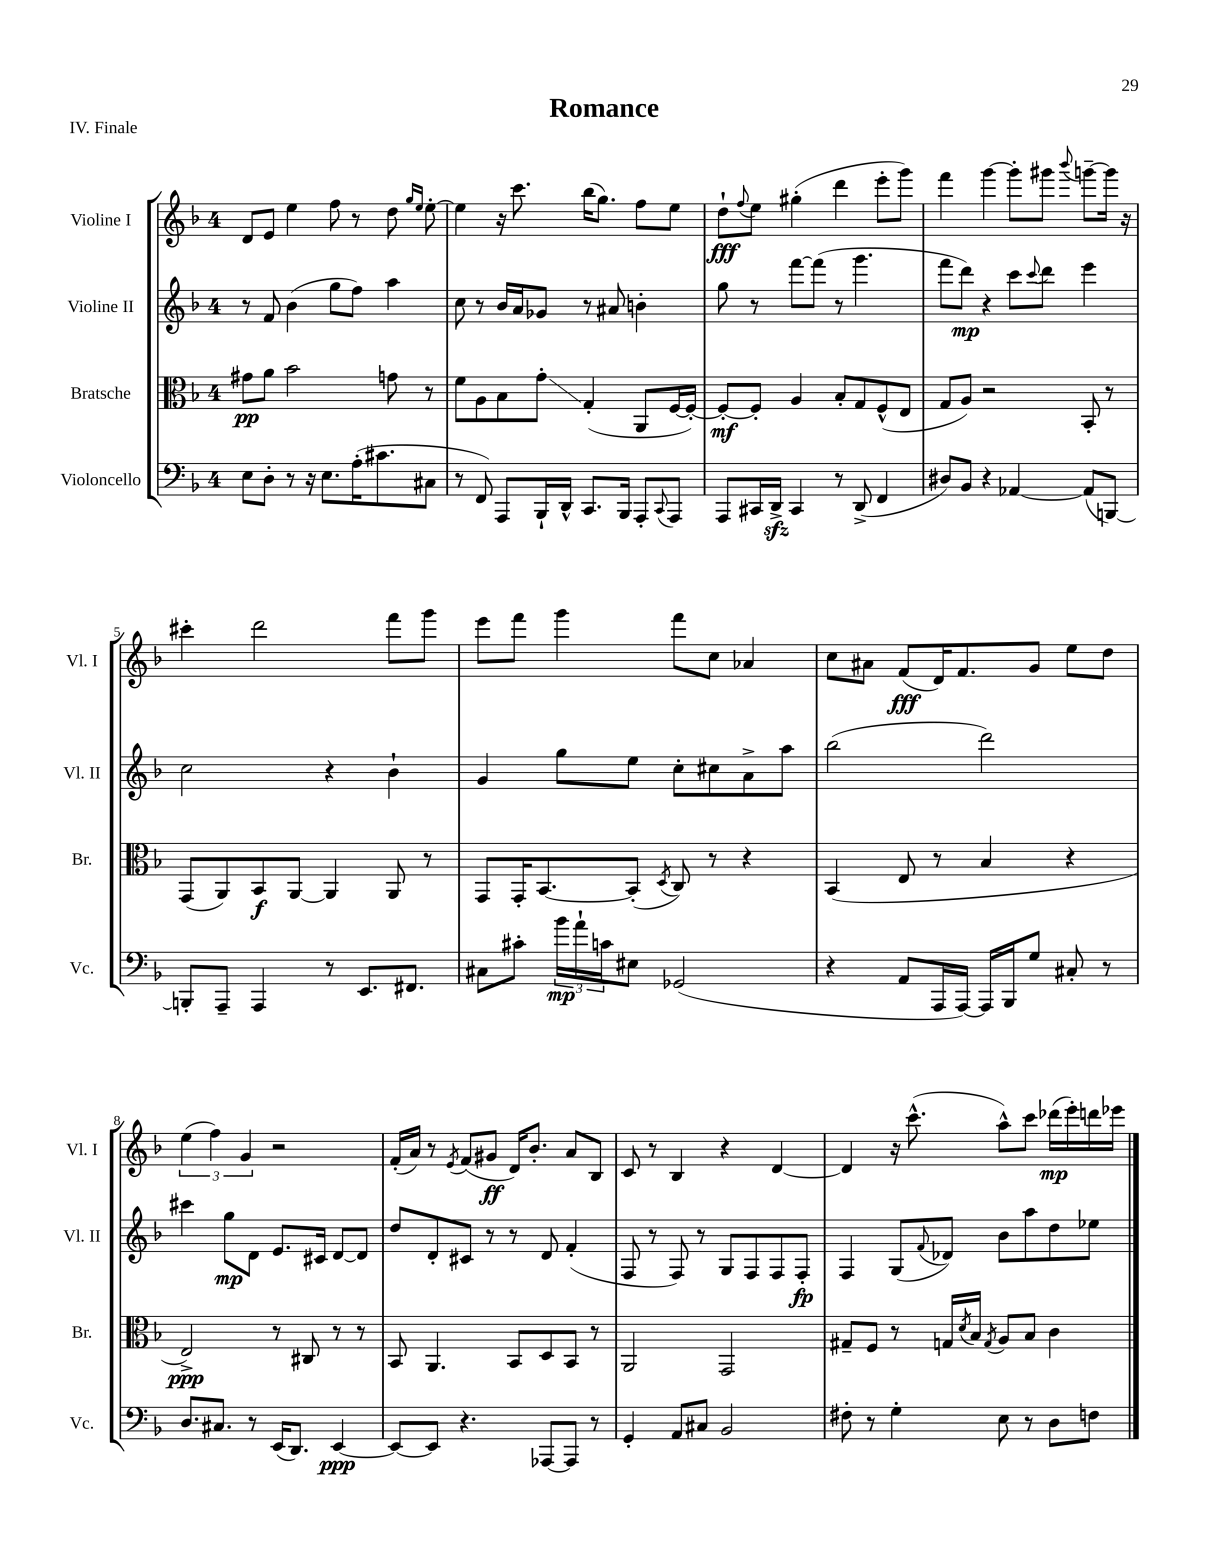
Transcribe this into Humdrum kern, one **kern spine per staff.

**kern	**kern	**kern	**kern
*staff4	*staff3	*staff2	*staff1
*clefF4	*clefC3	*clefG2	*clefG2
*k[b-]	*k[b-]	*k[b-]	*k[b-]
*M4/4	*M4/4	*M4/4	*M4/4
8E	8g#	8r	8d
8D'	8a	8f	8e
8r	2b-	(4b-	4ee
16r	.	.	.
8.E	.	.	.
.	.	8gg	8ff
(16A'	.	8ff)	8r
8.c#	.	.	.
.	8g	4aa	8dd
.	.	.	16qqgg
.	.	.	16qqee
8C#	8r	.	[8ee'
=	=	=	=
8r	8f	8cc	4ee]
8FF)	8A	8r	.
8AAA	8B-	16b-	16r
.	.	16a	8.ccc
16BBB-`	8g'	8g-	.
16DD^^	.	.	.
8.CC	(4G'	8r	(16bb-
.	.	.	8.gg)
.	.	8a#	.
16BBB-	.	.	.
8AAA'	8AA	4b'	8ff
8qqCC	.	.	.
8AAA	[16F	.	8ee
.	16F'_)	.	.
=	=	=	=
8AAA	8F'_	8gg	8dd`
.	.	.	8qqff
16CC#	8F']	8r	8ee
16DD^	.	.	.
4CC#	4A	[8fff	(4gg#'
.	.	(8fff]	.
8r	8B-'	8r	4ddd
(8DD^	8G	4.ggg	.
4FF	(8F^^	.	8eee'
.	8E	.	8ggg)
=	=	=	=
8D#)	8G	8fff	4fff
8BB-	8A)	8ddd)	.
4r	2r	4r	[4ggg
[4AA-	.	8ccc	8ggg']
.	.	8qqccc	.
.	.	8ddd	8ggg#
.	.	.	8qqbbb-
(8AA-]	8BB-'	4eee	[8ggg~
[8BBB)	8r	.	16ggg]
.	.	.	16r
=	=	=	=
8BBB']	(8GG	2cc	4ccc#'
8AAA~	8AA)	.	.
4AAA	8BB-	.	2ddd
.	[8AA	.	.
8r	4AA]	4r	.
8.EE	.	.	.
.	8AA	4b-`	8fff
8.FF#	.	.	.
.	8r	.	8ggg
=	=	=	=
8C#	8GG	4g	8eee
8c#'	16GG'	.	8fff
.	[8.BB-	.	.
24b-	.	8gg	4ggg
24a`	.	.	.
24c	.	.	.
8E#	(8BB-']	8ee	.
.	8qD	.	.
(2GG-	8C)	8cc'	8fff
.	8r	8cc#	8cc
.	4r	8a^	4a-
.	.	8aa	.
=	=	=	=
4r	(4BB-	(2bb-	8cc
.	.	.	8a#
8AA	8E	.	(8f
16AAA	8r	.	16d)
[16AAA)	.	.	8.f
16AAA]	4B-	2ddd)	.
16BBB-	.	.	.
8G	.	.	8g
8C#'	4r	.	8ee
8r	.	.	8dd
=	=	=	=
8.D	2E^)	4ccc#	(6ee
.	.	.	6ff)
8.C#	.	.	.
.	.	8gg	.
.	.	.	6g
8r	.	8d	.
(16EE	8r	8.e	2r
8.DD)	.	.	.
.	8C#	.	.
.	.	16c#	.
[4EE	8r	[8d	.
.	8r	8d]	.
=	=	=	=
8EE_	8BB-	8dd	(16f'
.	.	.	16a)
8EE]	4.AA	8d'	8r
.	.	.	8qe
4.r	.	8c#	(8f
.	.	8r	8g#
.	8BB-	8r	16d)
.	.	.	8.b-'
[8AAA-	8D	8d	.
8AAA-]	8BB-	(4f'	8a
8r	8r	.	8B-
=	=	=	=
4GG'	2AA	8F	8c
.	.	8r	8r
8AA	.	8F)	4B-
8C#	.	8r	.
2BB-	2GG	8G	4r
.	.	8F	.
.	.	8F	[4d
.	.	8F'	.
=	=	=	=
8F#'	8G#~	4F	4d]
8r	8F	.	.
4G'	8r	(8G	16r
.	.	.	(8.ccc^^
.	.	8qqf	.
.	16G	8d-)	.
.	8qd	.	.
.	16B-	.	.
.	8qG	.	.
8E	8A	8b-	8aa^^)
8r	8B-	8aa	8ccc
8D	4c	8dd	(16ddd-
.	.	.	16eee')
8F	.	8ee-	16ddd
.	.	.	16eee-
==	==	==	==
*-	*-	*-	*-
